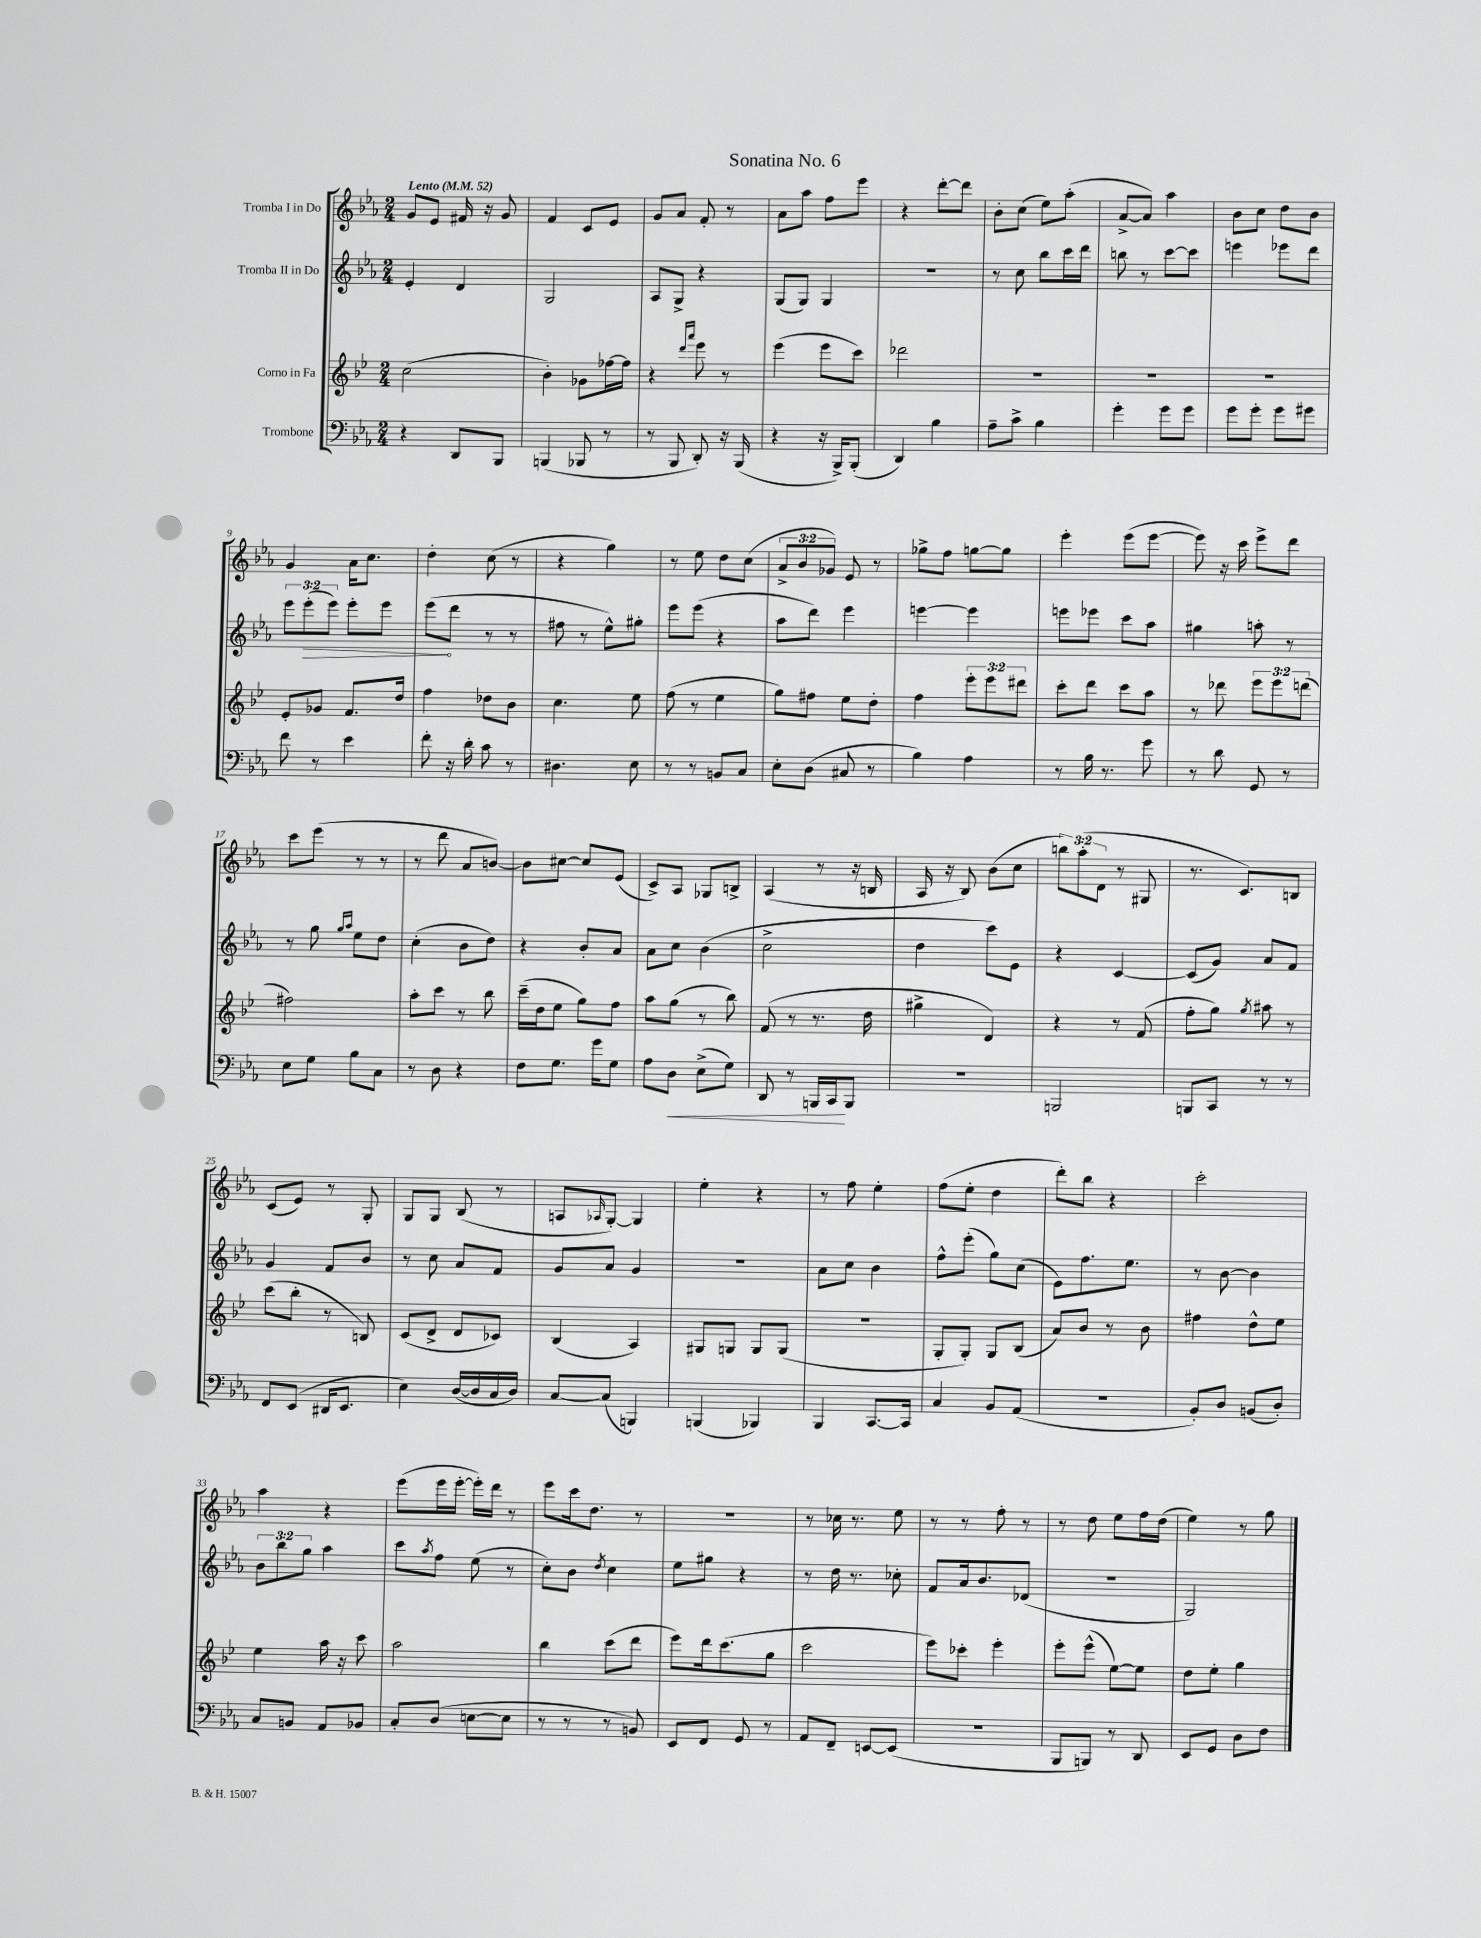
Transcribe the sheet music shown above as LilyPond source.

\header { title = "Sonatina No. 6" }
<<
\new StaffGroup <<
\new Staff = "s0" \with { instrumentName = "Tromba I in Do" } {
    \clef treble \key ees \major \numericTimeSignature \time 2/4 \override Staff.TupletNumber.text = #tuplet-number::calc-fraction-text \tempo "Lento" 4 = 52
    g'8 ees'8 fis'16 r16 g'8 |
    f'4 c'8 ees'8 |
    g'8 aes'8 f'8-. r8 |
    aes'8 aes''8 f''8 ees'''8 |
    r4 d'''8~-. d'''8 |
    bes'8-. c''8( ees''8) aes''8-.( |
    aes'8~-> aes'8) aes''4 |
    bes'8 c''8 d''8 bes'8 |
    g'4 aes'16 c''8. |
    d''4-. c''8( r8 |
    r4 g''4) |
    r8 ees''8 d''8 c''8( |
    \tuplet 3/2 { aes'8-> bes'8 ges'8) } ees'8 r8 |
    ges''8-> f''8 g''8~ g''8 |
    ees'''4-. ees'''8( ees'''8~ |
    ees'''8) r16 c'''16 ees'''8-> d'''8 |
    c'''8 ees'''8( r8 r8 |
    r8 d'''8 aes'8 b'8~) |
    b'8 cis''8~ cis''8 ees'8( |
    c'8->) aes8 ges8 b8-> |
    aes4( r8 r16 b16 |
    aes16 r16 bes8) bes'8( c''8 |
    \tuplet 3/2 { b''8) aes''8-.( d'8 } r8 gis8 |
    r8. c'8.) b8 |
    c'8( ees'8) r8 g8-. |
    g8 g8 bes8( r8 |
    a8 \grace { aes16 } g8~-.) g4 |
    ees''4-. r4 |
    r8 f''8 ees''4-. |
    f''8( ees''8-. d''4 |
    d'''8-.) bes''8 r4 |
    c'''2-. |
    aes''4 r4 |
    ees'''8( ees'''16 ees'''16~-. ees'''16-.) d'''16 r8 |
    ees'''8 c'''16 d''8. r8 |
    R2 |
    r8 ces''16 r8. ees''8 |
    r8 r8 f''8-. r8 |
    r8 d''8 ees''8 f''16 d''16( |
    ees''4) r8 g''8 \bar "|." |
}
\new Staff = "s1" \with { instrumentName = "Tromba II in Do" } {
    \clef treble \key ees \major \numericTimeSignature \time 2/4 \override Staff.TupletNumber.text = #tuplet-number::calc-fraction-text
    ees'4-. d'4 |
    g2 |
    aes8 g8-> r4 |
    g8( g8) g4 |
    R2 |
    r8 c''8 bes''8 c'''16 d'''16 |
    b''8 r8 c'''8~ c'''8 |
    e'''4 ees'''8 d'''8 |
    \tuplet 3/2 { ees'''8 \once \override Hairpin.circled-tip = ##t ees'''8-.\>( ees'''8) } ees'''8-. ees'''8 |
    ees'''8\!( d'''8 r8 r8 |
    fis''8 r8 ees''8-^) gis''8-. |
    ees'''8 ees'''8( r4 |
    aes''8 d'''8) ees'''4 |
    e'''4~ e'''4 |
    e'''8 ees'''8 c'''8 aes''8 |
    gis''4 a''8-. r8 |
    r8 g''8 \grace { g''16 aes''16 } ees''8 d''8 |
    c''4-.( bes'8 d''8) |
    r4 bes'8-. aes'8 |
    aes'8 c''8 bes'4( |
    c''2-> |
    d''4 c'''8) ees'8 |
    r4 c'4~ |
    c'8( g'8) aes'8 f'8 |
    g'4 f'8 bes'8 |
    r8 c''8 aes'8 f'8 |
    g'8 aes'8 g'4 |
    R2 |
    aes'8 c''8 bes'4 |
    f''8-^ ees'''8-.( g''8) c''8( |
    ees'8) f''8. ees''8. |
    r8 bes'8~ bes'4 |
    \tuplet 3/2 { bes'8 bes''8 g''8 } aes''4 |
    c'''8 \acciaccatura { aes''8 } f''8 ees''8( r8 |
    c''8-.) bes'8 \acciaccatura { d''8 } c''4 |
    ees''8 gis''8 r4 |
    r8 d''16 r8. ces''8-. |
    f'8 aes'16 bes'8. des'8( |
    R2 |
    g2) \bar "|." |
}
\new Staff = "s2" \with { instrumentName = "Corno in Fa" } {
    \clef treble \key bes \major \numericTimeSignature \time 2/4 \override Staff.TupletNumber.text = #tuplet-number::calc-fraction-text
    c''2( |
    bes'4-.) ges'8 fes''16~ fes''16 |
    r4 \grace { d'''16 a'''16 } ees'''8 r8 |
    ees'''4( ees'''8 c'''8) |
    des'''2 |
    R2 |
    R2 |
    R2 |
    ees'8-. ges'8 f'8. d''16 |
    f''4 des''8 bes'8 |
    c''4. ees''8 |
    f''8( r8 ees''4 |
    g''8) fis''8 ees''8 d''8-. |
    f''4 \tuplet 3/2 { ees'''8-. ees'''8 dis'''8 } |
    c'''8-. d'''8 c'''8 a''8 |
    r8 des'''8 \tuplet 3/2 { ees'''8 ees'''8 d'''8( } |
    fis''2) |
    a''8-. c'''8 r8 bes''8 |
    c'''16--( d''16 ees''8 g''8) f''8 |
    a''8 g''8( r8 bes''8) |
    f'8( r8 r8. d''16 |
    gis''4-> d'4) |
    r4 r8 f'8( |
    f''8-. g''8) \acciaccatura { g''8 } ais''8 r8 |
    c'''8( bes''8-. r8 b8) |
    c'8( d'8-> d'8 ces'8) |
    bes4( a4) |
    gis8 g8 g8 g8( |
    R2 |
    g8-. g8-.) g8 bes8( |
    a'8) bes'8 r8 bes'8 |
    fis''4 d''8-^ ees''8 |
    ees''4 a''16 r16 c'''8 |
    a''2 |
    bes''4 c'''8( d'''8 |
    ees'''8) d'''16 c'''8.( g''8 |
    c'''2 |
    ees'''8) ces'''8-. ees'''4-. |
    ees'''8-. ees'''8-^( ees''8~) ees''8 |
    d''8 ees''8-. g''4 \bar "|." |
}
\new Staff = "s3" \with { instrumentName = "Trombone" } {
    \clef bass \key ees \major \numericTimeSignature \time 2/4
    r4 d,8 bes,,8 |
    b,,4( bes,,8 r8 |
    r8 bes,,8 d,8-.) r16 bes,,16( |
    r4 r16 bes,,16->) bes,,8-.( |
    d,4) bes4 |
    aes8-- c'8-> bes4 |
    g'4-. g'8 g'8 |
    g'8 g'8-. g'8 gis'8 |
    f'8 r8 ees'4 |
    f'8-. r16 d'16-. c'8 r8 |
    dis4. ees8 |
    r8 r8 b,8 c8 |
    ees8-. d8( cis8 r8 |
    bes4) aes4 |
    r8 bes16 r8. g'8 |
    r8 d'8 g,8 r8 |
    ees8 g8 bes8 c8 |
    r8 d8 r4 |
    f8 g8. g'16 g8 |
    aes8 d8\< ees8->( g8) |
    d,8 r8 b,,16 c,16\! b,,8 |
    r2 |
    b,,2 |
    b,,8 c,8 r8 r8 |
    f,8 ees,8( dis,16 ees,8. |
    ees4) d16~( d16 c16 d16) |
    c8~ c8( b,,4) |
    b,,4( bes,,4) |
    bes,,4 c,8.~ c,16 |
    c4 bes,8 aes,8( |
    r2 |
    bes,8-.) d8 b,8( d8-.) |
    c8 b,8 aes,8 bes,8 |
    c8-. d8( e8~ e8 |
    r8 r8 r8 b,8) |
    ees,8 f,8 g,8 r8 |
    aes,8 f,8-- e,8~ e,8( |
    R2 |
    bes,,8 b,,8) r8 d,8 |
    ees,8 g,8 d8 f8 \bar "|." |
}
>>
>>
